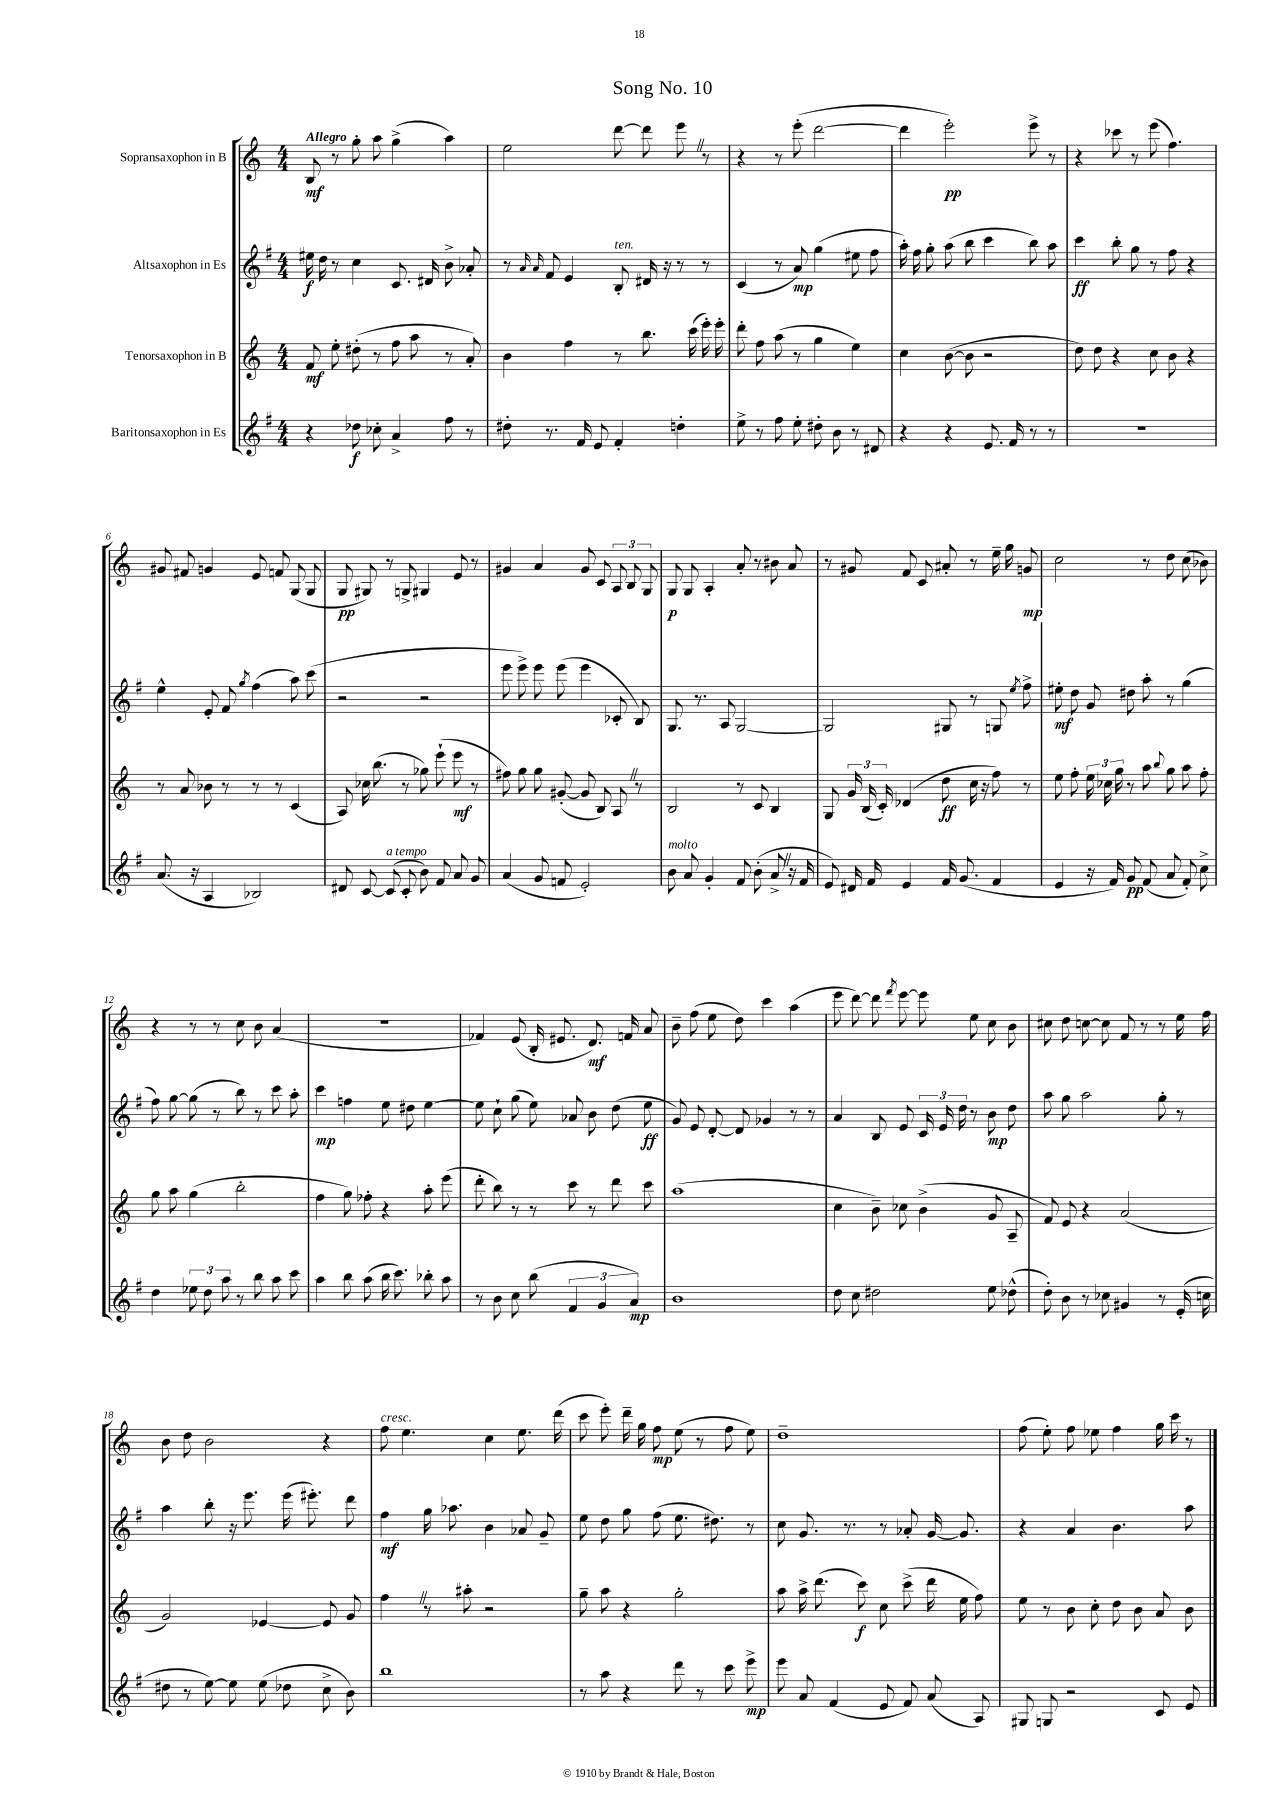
\header { title = "Song No. 10" }
<<
\new StaffGroup <<
\new Staff = "s0" \with { instrumentName = "Sopransaxophon in B" } {
    \clef treble \key c \major \numericTimeSignature \time 4/4 \tempo "Allegro"
    \autoBeamOff b8\mf r8 g''8-. a''8 g''4->( a''4) |
    e''2 d'''8~ d'''8 e'''8 \once \override BreathingSign.text = \markup { \musicglyph "scripts.caesura.straight" } \breathe r8 |
    r4 r8 e'''8-.( d'''2~ |
    d'''4 e'''2-.\pp) e'''8-> r8 |
    r4 ces'''8 r8 e'''8( f''4.) |
    gis'8 fis'8 g'4 e'8 f'8 g8( g8 |
    g8\pp gis8) r8 g8-> gis4 e'8 r8 |
    gis'4 a'4 gis'8 c'8 \tuplet 3/2 { a8 b8 g8 } |
    g8\p g8 a4-. a'8-. r8 bis'8 a'8 |
    r8 gis'8 f'8 c'8 ais'8-. r8 e''16-- g''16 g'8\mp |
    c''2 r8 d''8 c''8( bes'8) |
    r4 r8 r8 c''8 b'8 a'4( |
    R1 |
    fes'4) e'8( b16-. eis'8. d'8.\mf) f'16 a'8 |
    b'8-- f''8( e''8 d''8) c'''4 a''4( |
    e'''8 d'''8~) d'''8 \acciaccatura { f'''8 } e'''8~ e'''8 e''8 c''8 b'8 |
    cis''8 d''8 c''8~ c''8 f'8 r8 r8 e''16 f''16 |
    b'8 d''8 b'2 r4 |
    f''8^\markup { \italic "cresc." } e''4. c''4 e''8. d'''16( |
    c'''8 e'''8-.) d'''16-- g''16 f''8\mp e''8( r8 f''8 e''8) |
    d''1-- |
    f''8( e''8-.) f''8 ees''8 f''4 g''16 c'''16 r8 \bar "|." |
}
\new Staff = "s1" \with { instrumentName = "Altsaxophon in Es" } {
    \clef treble \key g \major \numericTimeSignature \time 4/4
    \autoBeamOff eis''16\f d''16 r8 c''4 c'8. dis'16 b'8-> aes'8-. |
    r8 \grace { a'16 a'16 } fis'8 e'4 b8-.^\markup { \italic "ten." } dis'16 r16 r8 r8 |
    c'4( r8 a'8\mp) g''4( eis''8 fis''8 |
    a''16-.) fis''16 g''8-. a''8( b''8 c'''4 b''8) a''8 |
    c'''4\ff b''8-. g''8 r8 fis''8 r4 |
    e''4-^ e'8-. fis'8 \acciaccatura { g''8 } fis''4( a''8) c'''8( |
    r2 r2 |
    e'''8 e'''8->) e'''8 e'''8( e'''4 ces'8-. b8) |
    g8. r8. a8 g2~ |
    g2 gis8 r8 g8 \acciaccatura { e''8 } fis''8-> |
    eis''8-.\mf d''8 g'8 dis''8 a''8-. r8 g''4( |
    fis''8) g''8~ g''8( r8 b''8) r8 c'''8 a''8-. |
    c'''4\mp f''4 e''8 dis''8 e''4~ |
    e''8 c''8-! g''8( e''8) aes'8 b'8 d''8( e''8\ff |
    g'8) e'8 d'8~-. d'8 ges'4 r8 r8 |
    a'4 b8 e'8 \tuplet 3/2 { c'16 e'16 d''16 } r8 b'8\mp d''8 |
    a''8 g''8 a''2 g''8-. r8 |
    a''4 b''8-. r16 e'''8. e'''16( eis'''8.-.) d'''8 |
    fis''4\mf g''16 aes''8. b'4 aes'8 g'8-- |
    e''8 d''8 g''8 fis''8( e''8. dis''8.) r8 |
    c''8 g'8. r8. r8 aes'8-. g'16~ g'8. |
    r4 a'4 b'4. a''8 \bar "|." |
}
\new Staff = "s2" \with { instrumentName = "Tenorsaxophon in B" } {
    \clef treble \key c \major \numericTimeSignature \time 4/4
    \autoBeamOff f'8\mf e''8-. dis''8-.( r8 f''8 a''8 r8 a'8-.) |
    b'4 f''4 r8 b''8. c'''16( e'''16-.) e'''16-. |
    d'''8-. f''8 a''8( r8 g''4 e''4) |
    c''4 b'8~( b'8 r2 |
    d''8) d''8 r4 c''8 b'8 r4 |
    r8 a'8 bes'8 r8 r8 r8 c'4( |
    a8) ces''16 b''8.( r8 ges''8) e'''8-!( e'''8\mf r8 |
    fis''8) g''8 g''8 gis'8~-.( gis'8 b8) a8 \once \override BreathingSign.text = \markup { \musicglyph "scripts.caesura.straight" } \breathe r8 |
    b2 r8 c'8 b4 |
    g8 \tuplet 3/2 { g'16 b16( c'16-.) } des'4( d''8\ff c''16 r16 f''8) r8 |
    e''8 f''8-. \tuplet 3/2 { e''16 ces''16 g''16 } r8 a''8 \appoggiatura { b''8 } g''8 a''8 f''8-. |
    g''8 a''8 g''4( b''2-. |
    f''4 g''8) fes''8-. r4 a''8-. e'''8( |
    d'''8-. b''8) r8 r8 c'''8 r8 d'''8 c'''8 |
    a''1( |
    c''4 b'8--) ces''8 b'4->( g'8 a8-- |
    f'8) e'8 r4 a'2( |
    g'2) ees'4~ ees'8 g'8 |
    f''4 \once \override BreathingSign.text = \markup { \musicglyph "scripts.caesura.straight" } \breathe r8 ais''8-. r2 |
    g''8-- a''8 r4 g''2-. |
    a''8 a''16-> d'''8.( c'''8\f) c''8 c'''8->( d'''16 e''16 f''8) |
    e''8 r8 b'8 c''8-. d''8 b'8 a'8 b'8 \bar "|." |
}
\new Staff = "s3" \with { instrumentName = "Baritonsaxophon in Es" } {
    \clef treble \key g \major \numericTimeSignature \time 4/4
    \autoBeamOff r4 des''8\f ces''8-. a'4-> fis''8 r8 |
    dis''8-. r8. fis'16 e'8 fis'4-. d''4-. |
    e''8-> r8 fis''8 e''8-. dis''8-. b'8 r8 dis'8 |
    r4 r4 e'8. fis'16 r8 r8 |
    R1 |
    a'8.( r16 a4 bes2) |
    dis'8 c'8~ c'8^\markup { \italic "a tempo" }( c'8-. b'8) fis'8 a'8 g'8 |
    a'4( g'8 f'8 e'2-.) |
    b'8^\markup { \italic "molto" } a'8 g'4-. fis'8 b'8-.( a'8-> \once \override BreathingSign.text = \markup { \musicglyph "scripts.caesura.straight" } \breathe r16 fis'16 |
    e'8) dis'16 fis'16 e'4 fis'16 g'8.( fis'4 |
    e'4 r16 fis'16) g'8\pp fis'8( a'8 fis'8-.) c''8-> |
    d''4 \tuplet 3/2 { ees''8 d''8 a''8 } r8 b''8 a''8 c'''8 |
    a''4 b''8 a''8( b''16 c'''8.) bes''8-. a''8 |
    r8 b'8 c''8 b''8( \tuplet 3/2 { fis'4 g'4 a'4\mp) } |
    b'1 |
    d''8 c''8 dis''2 e''8 des''8-^( |
    d''8-.) b'8 r8 ces''8 gis'4 r8 e'16-.( c''16 |
    dis''8 r8 e''8~) e''8 e''8( des''8 c''8-> b'8) |
    b''1 |
    r8 a''8 r4 d'''8 r8 c'''8 e'''8->\mp |
    e'''8 a'8 fis'4( e'8 fis'8) a'8( a8) |
    gis8 g8 r2 c'8 e'8 \bar "|." |
}
>>
>>
